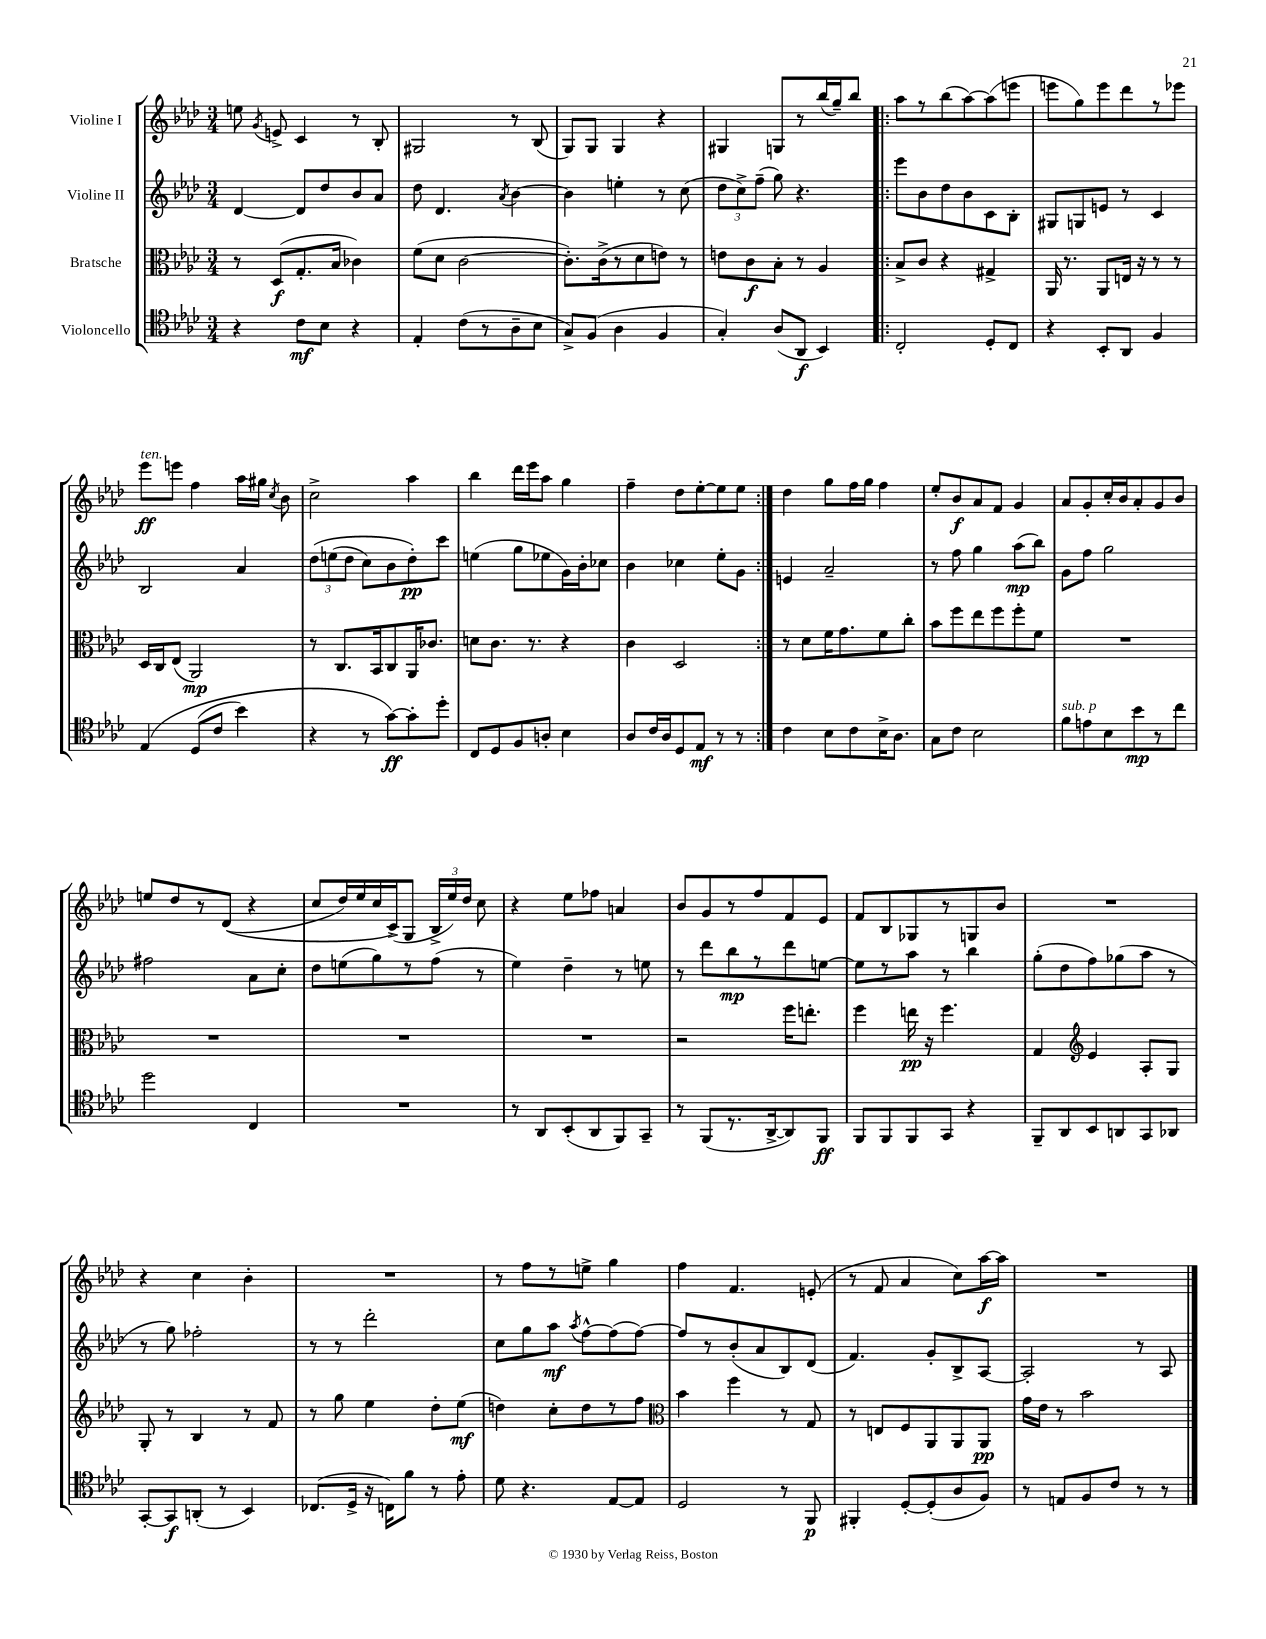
<<
\new StaffGroup <<
\new Staff = "s0" \with { instrumentName = "Violine I" } {
    \clef treble \key aes \major \numericTimeSignature \time 3/4
    \autoBeamOff e''8 \acciaccatura { g'8 } e'8-> c'4 r8 bes8-. |
    gis2 r8 bes8( |
    g8[) g8] g4 r4 |
    gis4 g8[ r8 bes''16( g''16--) bes''8] |
    \repeat volta 2 { aes''8[ r8 bes''8( aes''8~) aes''8( e'''8] |
    e'''8[ g''8) e'''8 des'''8 r8 ees'''8] |
    ees'''8[\ff^\markup { \italic "ten." } e'''8] f''4 aes''16[ gis''16] \acciaccatura { c''8 } bes'8 |
    c''2-> aes''4 |
    bes''4 des'''16[ ees'''16 aes''8] g''4 |
    f''4-- des''8[ ees''8~-. ees''8 ees''8] | }
    des''4 g''8[ f''16 g''16] f''4 |
    ees''8[-. bes'8\f aes'8 f'8] g'4 |
    aes'8[ g'8-. c''16-. bes'16 aes'8-. g'8 bes'8] |
    e''8[ des''8 r8 des'8](\( r4 |
    c''8[ des''16) ees''16 c''16 c'16->(\) g8] \tuplet 3/2 { bes16[-> ees''16) des''16] } c''8 |
    r4 ees''8[ fes''8] a'4 |
    bes'8[ g'8 r8 f''8 f'8 ees'8] |
    f'8[ bes8 ges8 r8 g8 bes'8] |
    R2. |
    r4 c''4 bes'4-. |
    R2. |
    r8 f''8[ r8 e''8]-> g''4 |
    f''4 f'4. e'8-.( |
    r8 f'8 aes'4 c''8[) aes''16~\f aes''16] |
    R2. \bar "|." |
}
\new Staff = "s1" \with { instrumentName = "Violine II" } {
    \clef treble \key aes \major \numericTimeSignature \time 3/4
    \autoBeamOff des'4~ des'8[ des''8 bes'8 aes'8] |
    des''8 des'4. \acciaccatura { aes'8 } bes'4~ |
    bes'4 e''4-. r8 c''8( |
    \tuplet 3/2 { des''8[ c''8->) f''8]--( } g''8) r4. |
    \repeat volta 2 { ees'''8[ bes'8 des''8 bes'8 c'8 bes8]-. |
    gis8[ g8 e'8] r8 c'4 |
    bes2 aes'4 |
    \tuplet 3/2 { des''8[\( e''8( des''8] } c''8[) bes'8 des''8-.\pp\) c'''8] |
    e''4( g''8[ ees''8 g'16) bes'16-. ces''8] |
    bes'4 ces''4 ees''8[-. g'8] | }
    e'4 aes'2-- |
    r8 f''8 g''4 aes''8[\mp( bes''8]) |
    g'8[ f''8] g''2 |
    fis''2 aes'8[ c''8]-. |
    des''8[ e''8( g''8) r8 f''8]( r8 |
    ees''4) des''4-- r8 e''8 |
    r8 des'''8[ bes''8\mp r8 des'''8 e''8]~ |
    e''8[ r8 aes''8] r8 bes''4 |
    g''8[-.( des''8 f''8) ges''8( aes''8] r8 |
    r8 g''8) fes''2-. |
    r8 r8 des'''2-. |
    c''8[ g''8 aes''8]\mf \acciaccatura { aes''8 } f''8[~-^ f''8( f''8]~) |
    f''8[ r8 bes'8-.( aes'8 bes8) des'8]( |
    f'4.) g'8[-. bes8-> aes8]~ |
    aes2-. r8 aes8 \bar "|." |
}
\new Staff = "s2" \with { instrumentName = "Bratsche" } {
    \clef alto \key aes \major \numericTimeSignature \time 3/4
    \autoBeamOff r8 des8[\f( g8.-. bes16] ces'4) |
    f'8[( des'8] c'2~ |
    c'8.[-.) c'16->( r8 des'8 e'8]) r8 |
    e'8[ c'8\f bes8]-. r8 aes4 |
    \repeat volta 2 { bes8[-> c'8] r4 gis4-> |
    aes,16 r8. aes,8[ e16] r16 r8 r8 |
    des16[ c16 ees8]( aes,2\mp) |
    r8 c8.[ bes,16 c8 aes,16 ces'8.] |
    d'8[ c'8.] r8. r4 |
    c'4 des2 | }
    r8 des'8[ f'16 g'8. f'8 c''8]-. |
    bes'8[ f''8 ees''8 f''8 f''8-. f'8] |
    R2. |
    R2. |
    R2. |
    R2. |
    r2 f''16[ e''8.]-. |
    f''4 e''16\pp r16 f''4. |
    g4 \clef treble ees'4 aes8[-. g8] |
    g8-. r8 bes4 r8 f'8 |
    r8 g''8 ees''4 des''8[-. ees''8]\mf( |
    d''4) c''8[-. d''8 r8 f''8] |
    \clef alto bes'4 f''4 r8 g8 |
    r8 e8[ f8 aes,8 aes,8 aes,8]\pp |
    g'16[ ees'16] r8 bes'2 \bar "|." |
}
\new Staff = "s3" \with { instrumentName = "Violoncello" } {
    \clef tenor \key aes \major \numericTimeSignature \time 3/4
    \autoBeamOff r4 c'8[\mf bes8] r4 |
    ees4-. c'8[( r8 aes8-- bes8] |
    g8[->) f8]( aes4 f4 |
    g4-.) aes8[( aes,8]\f bes,4) |
    \repeat volta 2 { c2-. des8[-. c8] |
    r4 bes,8[-. aes,8] f4 |
    ees4\( des8[( c'8] bes'4) |
    r4 r8 g'8[~\ff\) g'8-. des''8]-. |
    c8[ des8 f8 a8]-. bes4 |
    aes8[ c'16 aes16 des8 ees8]\mf r8 r8 | }
    c'4 bes8[ c'8 bes16-> aes8.] |
    g8[ c'8] bes2 |
    f'8[^\markup { \italic "sub. p" } e'8 bes8 bes'8\mp r8 c''8] |
    des''2 c4 |
    R2. |
    r8 aes,8[ bes,8-.( aes,8 f,8) g,8]-- |
    r8 f,8[( r8. aes,16~-> aes,8) f,8]\ff |
    f,8[ f,8 f,8 g,8] r4 |
    f,8[-- aes,8 bes,8 a,8 g,8 aes,8] |
    g,8[~-. g,8\f a,8]-.( r8 bes,4) |
    ces8.[( des16]-> r16 c16[) f'8] r8 ees'8-. |
    des'8 r4. ees8[~ ees8] |
    des2 r8 f,8\p |
    fis,4-. des8[~-. des8-.( aes8 f8]) |
    r8 e8[ f8 c'8] r8 r8 \bar "|." |
}
>>
>>
\layout { \context { \Score \remove "Bar_number_engraver" } }
